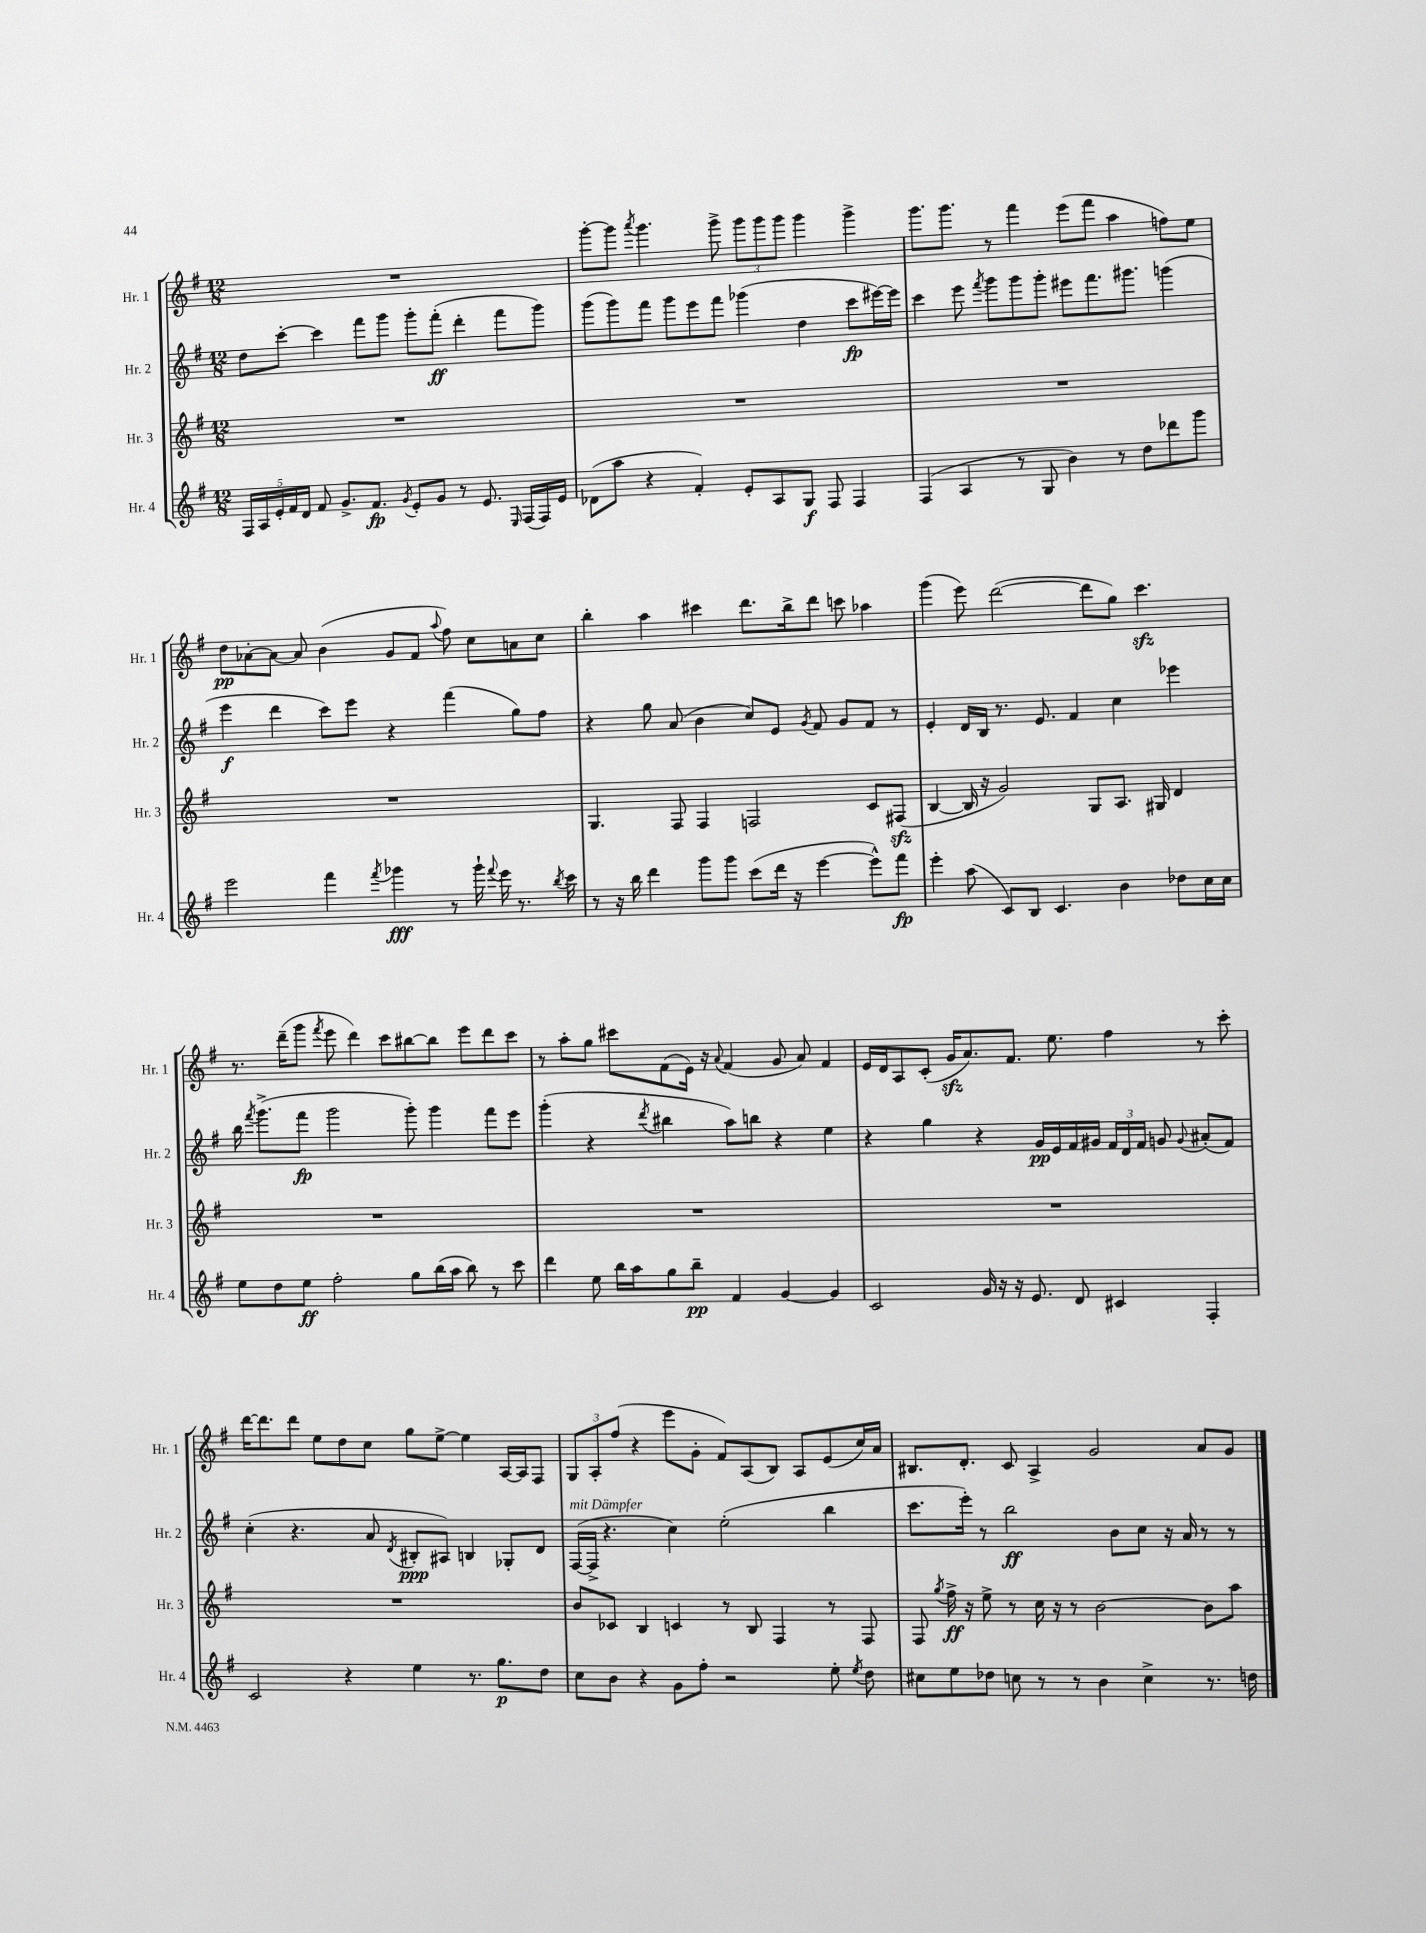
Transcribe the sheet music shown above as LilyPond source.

<<
\new StaffGroup <<
\new Staff = "s0" \with { instrumentName = "Hr. 1" shortInstrumentName = "Hr. 1" } {
    \clef treble \key g \major \numericTimeSignature \time 12/8
    \autoBeamOff R1. |
    g'''8[~-. g'''8] \acciaccatura { a'''8 } g'''4. g'''8-> \tuplet 3/2 { g'''8[ g'''8 g'''8] } g'''4 g'''4-> |
    g'''8.[ g'''8.] r8 fis'''4 e'''8[( fis'''8] a''4 f''8[) e''8] |
    d''8[\pp aes'8~-. aes'8]~ aes'8 b'4( g'8[ fis'8] \appoggiatura { a''8 } fis''8) c''8[ a'8 c''8] |
    b''4-. a''4 cis'''4 d'''8.[ b''16-> d'''8] c'''8 aes''4 |
    g'''4( e'''8) d'''2~( d'''8[ g''8]) c'''4.\sfz |
    r8. d'''16[--( g'''8] \acciaccatura { fis'''8 } e'''8 d'''4) c'''8[ bis''8~ bis''8] e'''8[ d'''8 c'''8] |
    r8 a''8[-. g''8] cis'''8[ fis'8( e'16]) r16 \appoggiatura { a'8 } fis'4( g'8 a'8) fis'4 |
    e'16[ d'16 a8 c'8]-.( g'16[\sfz a'8.) fis'8.] e''8. fis''4 r8 c'''8-. |
    d'''16[~ d'''8. d'''8] e''8[ d''8 c''8] g''8[ e''8]~-> e''4 a16[~ a16 fis8] |
    \tuplet 3/2 { g8[ a8-. fis''8]( } r4 e'''8[ g'8]-. fis'8[) a8( b8]) a8[ e'8( c''16) a'16] |
    bis8.[ d'8.]-. c'8 a4-> g'2 a'8[ g'8] \bar "|." |
}
\new Staff = "s1" \with { instrumentName = "Hr. 2" shortInstrumentName = "Hr. 2" } {
    \clef treble \key g \major \numericTimeSignature \time 12/8
    \autoBeamOff d''8[ c'''8]~-. c'''4 fis'''8[ g'''8] g'''8[-. fis'''8]-.\ff( d'''4-. fis'''8[ g'''8]) |
    g'''8[( g'''8) fis'''8] g'''8[ e'''8 fis'''8] ges'''4( d''4 c'''8[\fp eis'''16~) eis'''16] |
    c'''4 e'''8 \acciaccatura { fis'''8 } g'''8[ g'''8 g'''8]-. eis'''8[ fis'''8. gis'''8.] g'''4( |
    e'''4\f d'''4 c'''8[) e'''8] r4 fis'''4( g''8[) fis''8] |
    r4 g''8 a'8( b'4 c''8[) e'8] \acciaccatura { g'8 } fis'8 g'8[ fis'8] r8 |
    e'4-. d'16[ b16] r8. e'8. fis'4 c''4 ees'''4 |
    b''16 \acciaccatura { fis'''8 } g'''8.[->( fis'''8]\fp g'''2 g'''8-.) g'''4 fis'''8[ e'''8] |
    g'''4-.( r4 \acciaccatura { d'''8 } bis''4 a''8[) b''8] r4 e''4 |
    r4 g''4 r4 g'16[\pp e'16 fis'16 gis'16] \tuplet 3/2 { fis'16[ d'16 fis'16] } g'8 \appoggiatura { g'8 } ais'8[-.( fis'8]) |
    c''4-.( r4. a'8 \acciaccatura { d'8 } bis8[-.\ppp ais8]) b4 ges8[-. d'8] |
    fis16[~^\markup { \italic "mit Dämpfer" }( fis16]-> r4. c''4) e''2-.( b''4 |
    c'''8.[ e'''16]-.) r8 b''2\ff b'8[ c''8] r16 a'16 r8 r8 \bar "|." |
}
\new Staff = "s2" \with { instrumentName = "Hr. 3" shortInstrumentName = "Hr. 3" } {
    \clef treble \key g \major \numericTimeSignature \time 12/8
    \autoBeamOff R1. |
    R1. |
    R1. |
    R1. |
    g4. fis8 fis4 f2 c'8[ fis8]\sfz( |
    b4~ b16 r16 g'2) g8[ a8.] gis16 d'4 |
    R1. |
    R1. |
    R1. |
    R1. |
    b'8[ ces'8] b4 c'4 r8 b8 fis4 r8 fis8 |
    fis8 \acciaccatura { g''8 } fis''16->\ff r16 e''8-> r8 c''16 r16 r8 b'2~ b'8[ a''8] \bar "|." |
}
\new Staff = "s3" \with { instrumentName = "Hr. 4" shortInstrumentName = "Hr. 4" } {
    \clef treble \key g \major \numericTimeSignature \time 12/8
    \autoBeamOff \tuplet 5/4 { fis16[ a16 e'16-. fis'16 d'16] } fis'8 g'8.[-> fis'8.]\fp \acciaccatura { g'8 } e'8[-. g'8] r8 e'8. \grace { e16 } fis16[( fis16) e'16] |
    des'8[( a''8] r4 fis'4-.) e'8[-. a8 g8]\f fis8 fis4 |
    fis4( a4 r8 g8 b'4) r8 d''8[ des'''8 g'''8] |
    e'''2 fis'''4 \acciaccatura { fis'''8 } ges'''4\fff r8 ges'''16-! \appoggiatura { fis'''8 } e'''16 r8. \acciaccatura { b''8 } c'''16 |
    r8 r16 b''16 d'''4 g'''8[ g'''8] c'''8[( d'''16] r16 e'''4~ e'''8[-^) fis'''8]\fp |
    e'''4-. a''8( c'8[) b8] c'4. b'4 des''8[ c''16 c''16] |
    e''8[ d''8 e''8]\ff fis''2-. g''8[ b''16( a''16] b''8) r8 c'''8 |
    d'''4 e''8 b''16[ a''16 g''8 b''8]--\pp fis'4 g'4~ g'4 |
    c'2 g'16 r16 r16 e'8. d'8 cis'4 fis4-. |
    c'2 r4 e''4 r8. g''8.[\p d''8] |
    c''8[ b'8] r4 g'8[ fis''8]-. r2 e''8-. \acciaccatura { e''8 } d''8 |
    cis''8[ e''8 des''8] c''8 r8 r8 b'4 c''4-> r8. d''16 \bar "|." |
}
>>
>>
\layout { \context { \Score \remove "Bar_number_engraver" } }
